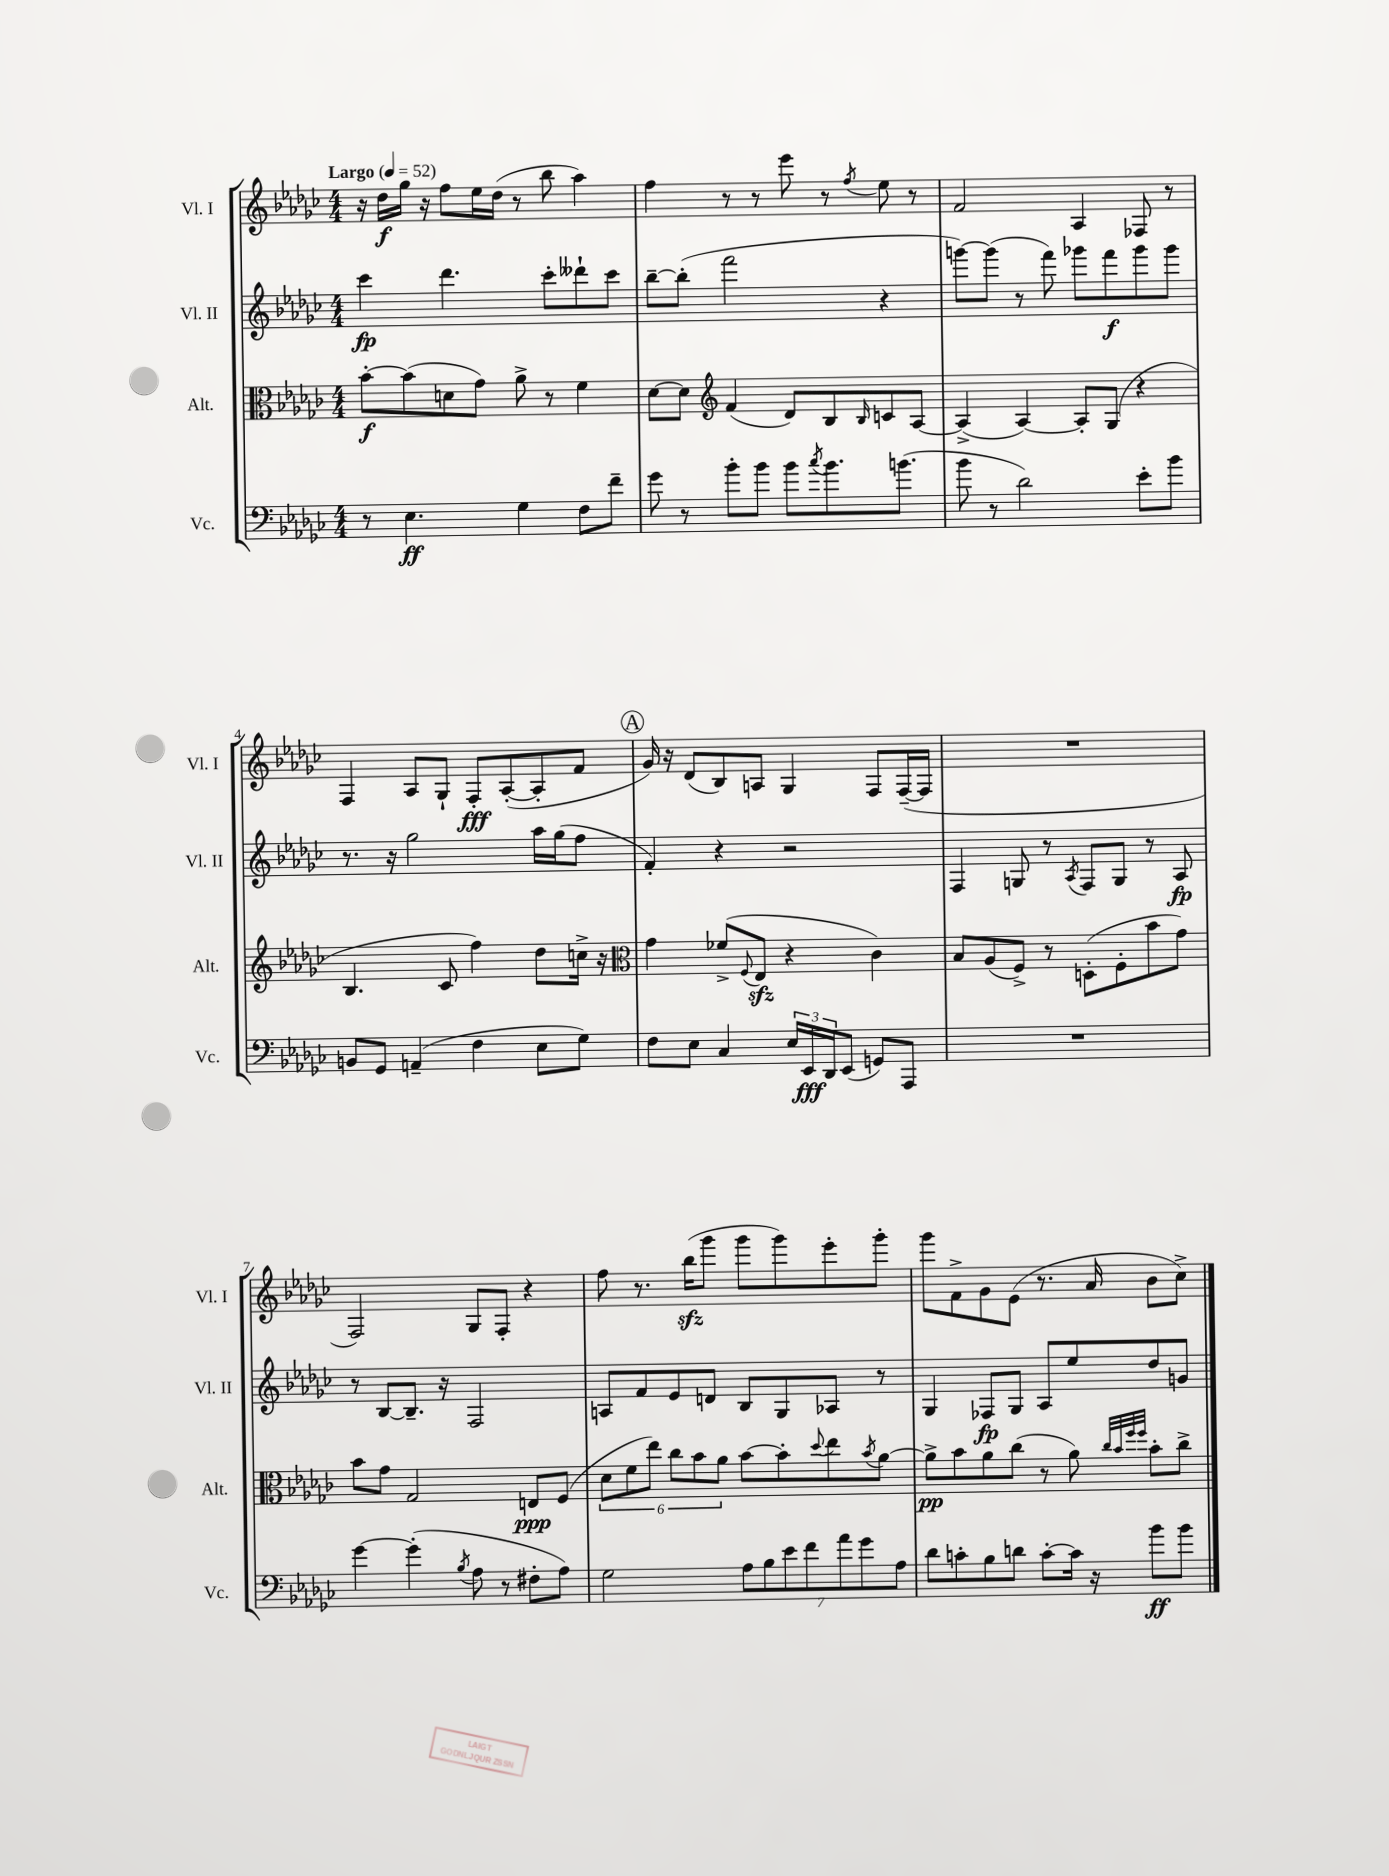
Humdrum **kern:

**kern	**kern	**kern	**kern
*staff4	*staff3	*staff2	*staff1
*clefF4	*clefC3	*clefG2	*clefG2
*k[b-e-a-d-g-c-]	*k[b-e-a-d-g-c-]	*k[b-e-a-d-g-c-]	*k[b-e-a-d-g-c-]
*M4/4	*M4/4	*M4/4	*M4/4
*MM52	*MM52	*MM52	*MM52
8r	[8b-'\L	4ccc-\	16r
.	.	.	16dd-\LL
4.E-\	(8b-\]	.	16gg-\JJ
.	.	.	16r
.	8d\	4.ddd-\	8ff\L
.	8g-\J)	.	16ee-\L
.	.	.	(16dd-\JJ
4G-\	8a-^\	.	8r
.	8r	8ccc-'\L	8bb-\
8F\L	4f\	8ddd--`\	4aa-\)
8f~\J	.	8ccc-\J	.
=	=	=	=
8g-\	[8d-\L	[8bb-~\L	4ff\
8r	8d-\]J	(8bb-'\]J	.
*	*clefG2	*	*
8b-'\L	(4f/	2fff\	8r
8b-\J	.	.	8r
8b-\L	8d-/L)	.	8eee-\
8qcc-/	.	.	.
8.b-\	8B-/	.	8r
.	16qqB-/	.	8qff/
.	8c/	4r	8ee-\
(8.b\J	.	.	.
.	[8A-/J	.	8r
=	=	=	=
8b-\	(4A-^/]	[8ggg\L)	2f/
8r	.	(8ggg\]J	.
2d-\)	[4A-/)	8r	.
.	.	8fff\)	.
.	8A-'/]L	8ggg-\L	4A-/
.	(8G-/J	8fff\	.
8e-'\L	4r	8ggg-\	8F-/
8b-\J	.	8ggg-\J	8r
=	=	=	=
8BB/L	4.B-/	8.r	4F/
8GG-/J	.	.	.
.	.	16r	.
(4AA~/	.	2gg-\	8A-/L
.	8c-/	.	8G-`/J
4F\	4ff\)	.	8F'/L
.	.	.	([8A-'/
8E-\L	8dd-\L	16aa-\LL	8A-'/]
.	.	(16gg-\J	.
8G-\J)	16cc^\Jk	8ff\J	8f/J
.	16r	.	.
=	=	=	=
*	*clefC3	*	*
8F\L	4g-\	4f'/)	16g-/)
.	.	.	16r
8E-\J	.	.	(8d-/L
4C-/	(8f-^/L	4r	8B-/)
.	8qqF/	.	.
.	8E-/J	.	8A/J
24E-/LL	4r	2r	4G-/
24EE-/	.	.	.
24DD-/J	.	.	.
(8EE-/J	.	.	.
8GG/L)	4c-\)	.	8F/L
8AAA-/J	.	.	([16F~/L
.	.	.	16F/]JJ
=	=	=	=
1r	8B-/L	4F/	1r
.	(8A-/	.	.
.	8F^/J)	8G/	.
.	8r	8r	.
.	.	8qA-/	.
.	(8D'\L	8F/L	.
.	8F'\	8G/J	.
.	8b-\	8r	.
.	8g-\J)	8A-/	.
=	=	=	=
[4g-\	8b-\L	8r	2F/)
.	8g-\J	[8B-/L	.
(4g-'\]	2G-/	8.B-~/]J	.
.	.	16r	.
8qB-/	.	.	.
8A-\	.	2F/	8G-/L
8r	.	.	8F'/J
8F#'\L	8E/L	.	4r
8A-\J)	(8F/J	.	.
=	=	=	=
2G-\	12d-\L	8A/L	8ff\
.	12f\	.	.
.	.	8f/	8.r
.	12ee-\J)	.	.
.	12cc-\L	8e-/	.
.	.	.	(16bb-\LK
.	12b-\	.	.
.	.	8d/J	8ggg-\J
.	12a-\J	.	.
14A-\L	[8b-\L	8B-/L	8ggg-\L
14B-\	.	.	.
.	8b-'\]	8G-/	8ggg-\)
14e-\	.	.	.
14f\	.	.	.
.	8qqdd-/	.	.
.	8ee-\	8A-/J	8eee-'\
14a-\	.	.	.
14g-\	.	.	.
.	8qb-/	.	.
.	[8a-\J	8r	8ggg-'\J
14A-\J	.	.	.
=	=	=	=
8d-\L	8a-^\]L	4G-/	8ggg-\L
8c'\	8b-\	.	8f^\
8B-\	8a-\	8F-/L	8g-\
8d\J	(8cc-\J	8G-/J	(8e-\J
[8c'\L	8r	8A-/L	8.r
16c\]Jk	8a-\)	8ee-/	.
16r	.	.	16a-/
.	32qqcc-/LLL	.	.
.	32qqb-/	.	.
.	32qqff/	.	.
.	32qqff/JJJ	.	.
8b-\L	8b-'\L	8dd-/	8b-\L
8b-\J	8cc-^\J	8g/J	8cc-^\J)
==	==	==	==
*-	*-	*-	*-
